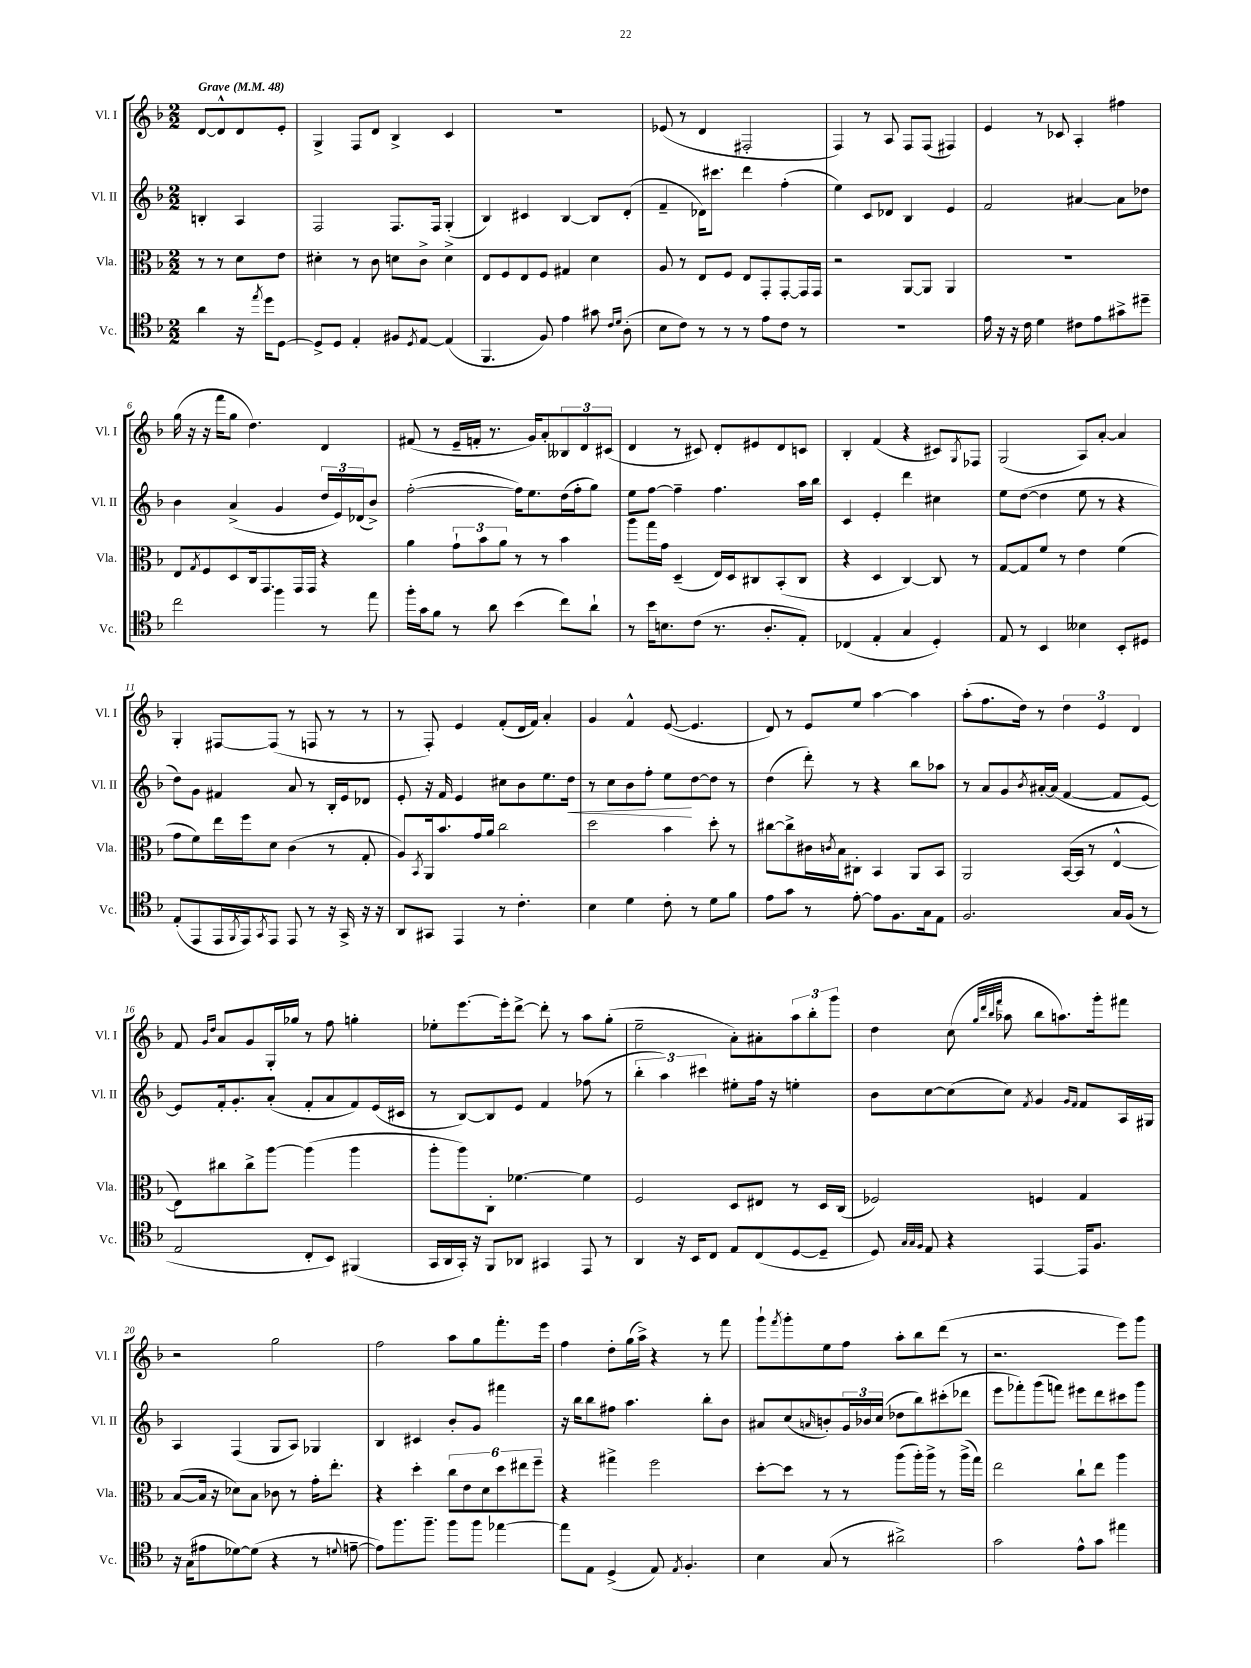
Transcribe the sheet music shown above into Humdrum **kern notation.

**kern	**kern	**kern	**kern
*staff4	*staff3	*staff2	*staff1
*clefC4	*clefC3	*clefG2	*clefG2
*k[b-]	*k[b-]	*k[b-]	*k[b-]
*M2/2	*M2/2	*M2/2	*M2/2
*MM48	*MM48	*MM48	*MM48
4a	8r	4B'	[8d
.	8r	.	8d^^]
16r	8d	4A	8d
8qee	.	.	.
16dd	.	.	.
[8D	8e	.	8e'
=	=	=	=
8D^]	4d#'	2F	4G^
8D	.	.	.
4E'	8r	.	8F
.	8c	.	8d
8F#	8d	8.F	4B-^
8qD	.	.	.
[8E	8c^	.	.
.	.	16F	.
(4E]	4d^	(4G'	4c
=	=	=	=
4.FF	8E	4B-)	1r
.	8F	.	.
.	8E	4c#	.
8F)	8F	.	.
4e	4G#	[4B-	.
8g#	4d	8B-]	.
16qqc	.	.	.
16qqd	.	.	.
(8A'	.	(8d'	.
=	=	=	=
8B-	8A	4f~	(8e-
8c)	8r	.	8r
8r	8E	16d-)	4d
.	.	8.ccc#	.
8r	8F	.	.
8r	8E	4ddd	2F#'
8e	8GG'	.	.
8c	[8GG'	(4ff'	.
8r	16GG]	.	.
.	16GG	.	.
=	=	=	=
1r	2r	4ee)	4F)
.	.	8c	8r
.	.	8d-	8A
.	[8AA	4B-	8F
.	8AA]	.	(8F
.	4AA	4e	4F#)
=	=	=	=
16e	1r	2f	4e
16r	.	.	.
16r	.	.	.
16c	.	.	.
4d	.	.	8r
.	.	.	8c-
8c#	.	[4a#	4A'
8e	.	.	.
8g#^	.	8a#]	4ff#
8dd#~	.	8dd-	.
=	=	=	=
2cc	8E	4b-	(16gg
.	.	.	16r
.	8qG	.	.
.	8F	.	16r
.	.	.	16fff
.	8D	(4a^	8gg
.	16C	.	4.dd)
.	8.GG	.	.
4ff	.	4g	.
.	16GG	.	.
.	16GG	.	.
8r	4r	24dd	4d
.	.	24e)	.
.	.	(24d-	.
8ee	.	8b-^)	.
=	=	=	=
16ff'	4a	([2ff'	(8f#
16g	.	.	.
8f	.	.	8r
8r	12g`	.	16e~
.	.	.	16f'
.	12b-	.	.
8a	.	.	8.r
.	12a	.	.
(4b-	8r	16ff])	.
.	.	8.ee	16g)
.	8r	.	8a'
8cc)	4b-	(16dd	12B--
.	.	16ff'	.
.	.	.	12d
8a`	.	8gg)	.
.	.	.	(12c#
=	=	=	=
8r	8aa	8ee	4d
16b-	16gg	[8ff	.
8.B	16g	.	.
.	(4D~	4ff~]	8r
(8c	.	.	8c#)
8.r	16E)	4.ff	8d'
.	16D	.	.
.	8C#	.	8e#
8.A'	.	.	.
.	(8BB-'	.	8d
8E')	8C#	16aa	8c
.	.	16bb-	.
=	=	=	=
(4C-	4r	4c	4B-'
4E'	4D	4e'	(4f
4G	[4C)	4ddd	4r
4D')	8C]	4cc#	8c#)
.	.	.	8qG
.	8r	.	8F-
=	=	=	=
8E	[8G	8ee	(2G
8r	8G]	([8dd	.
4BB-	8f	4dd]	.
.	8r	.	.
4B--	4e	8ee	8A)
.	.	8r	[8a'
8BB-'	(4f	4r	4a]
8D#	.	.	.
=	=	=	=
(8E'	8g	8dd)	4G'
8EE	8f)	8g	.
16EE	16ee	4f#	[8F#
8qFF	.	.	.
16EE)	16ff	.	.
8qGG	.	.	.
8EE	8d	.	(8F#]
8EE	(4c	8a	8r
8r	.	8r	8F
16r	8r	16B-'	8r
16GG^	.	16e	.
16r	8G'	8d-	8r
16r	.	.	.
=	=	=	=
8AA	8A)	8e'	8r
.	8qBB-	.	.
8GG#	16AA	16r	8F')
.	8.b-	16f	.
4EE	.	4e	4e
.	16g	.	.
.	16a	.	.
8r	2cc	8cc#	(8f'
4.c'	.	8b-	16d
.	.	.	16f)
.	.	8.ee	4a'
.	.	16dd	.
=	=	=	=
4B-	2dd	8r	4g
.	.	8cc	.
4d	.	8b-	4f^^
.	.	8ff'	.
8c'	4b-	8ee	([8e
8r	.	[8dd	4.e]
8d	8dd'	8dd]	.
8f	8r	8r	.
=	=	=	=
8e	[8cc#	(4dd	8d)
8g	8cc#^]	.	8r
8r	16c#	8ddd')	8e
.	8qc	.	.
.	16B-	.	.
[8e'	8C#'	8r	8ee
8e]	4BB-	4r	[4aa
8.F	.	.	.
.	8AA	8bb-	4aa]
16G	.	.	.
8E	8BB-	8aa-	.
=	=	=	=
2.F	2AA	8r	(8aa'
.	.	8a	8.ff
.	.	8g	.
.	.	.	16dd)
.	.	8qb-	.
.	.	[16a#'	8r
.	.	(16a#]	.
.	([16BB-	[4f	6dd
.	16BB-]	.	.
.	8r	.	.
.	.	.	6e
16G	[4E^^	8f]	.
(16F	.	.	.
.	.	.	6d
8r	.	[8e)	.
=	=	=	=
2E	8E])	8e]	8f
.	.	.	16qqg
.	.	.	16qqdd
.	8cc#	16f'	8a
.	.	8.g'	.
.	8cc#^	.	8g
.	[8aa	(8a'	16G'
.	.	.	16gg-
8C'	(4aa]	8f'	8r
8BB-)	.	8a	8ff
(4FF#	4aa	8f)	4gg'
.	.	(16e	.
.	.	16c#	.
=	=	=	=
16GG	8aa'	8r	8ee-'
16AA	.	.	.
16GG')	8aa)	[8B-)	[8.eee
16r	.	.	.
8FF	8C'	8B-]	.
.	.	.	16eee']
8AA-	[4.f-	8e	[8ddd^
4GG#	.	4f	8ddd']
.	.	.	8r
8EE	4f-]	(8ff-	8aa
8r	.	8r	(8gg'
=	=	=	=
4AA	2F	6bb-'	2ee~
.	.	6aa)	.
16r	.	.	.
16BB-	.	.	.
.	.	6ccc#	.
8C	.	.	.
8E	8D	8ee#'	8a')
(8C	8E#	16ff	8a#'
.	.	16r	.
[8D	8r	4ee'	12aa
.	.	.	12bb-'
8D~]	16D	.	.
.	.	.	12ggg
.	(16C	.	.
=	=	=	=
8D)	2F-)	8b-	4dd
32qqG	.	.	.
32qqG	.	.	.
32qqF	.	.	.
8E	.	[8cc	.
4r	.	(8cc]	(8cc
.	.	.	32qqgg
.	.	.	32qqddd
.	.	.	32qqbb-
.	.	.	32qqfff
.	.	8cc)	8aa-
.	.	8qf	.
[4EE	4F	4g	8bb-
.	.	.	8.aa)
.	.	16qqg	.
.	.	16qqf	.
16EE]	4G	8f	.
8.F	.	.	16ggg'
.	.	16A	8fff#
.	.	16G#	.
=	=	=	=
16r	([8B-	4A	2r
(16G	.	.	.
8e#	16B-]	.	.
.	16r	.	.
[8d-)	8d-)	(4F	.
(8d-]	8B-	.	.
4r	8c-	8G	2gg
.	8r	8A)	.
8r	16g'	4G-	.
.	8.ee'	.	.
8qqd	.	.	.
[8e~	.	.	.
=	=	=	=
8e])	4r	4B-	2ff
8.ff	.	.	.
.	4dd'	4c#	.
8.ff~	.	.	.
8ff	12cc	8b-'	8aa
.	12e	.	.
8ff	.	8g	8gg
.	12d	.	.
[4ee-	12dd	4fff#	8.fff'
.	12ee#	.	.
.	12ff~	.	.
.	.	.	16eee
=	=	=	=
8ee-]	4r	16r	4ff
.	.	16bb-	.
8E	.	8bb-	.
(4D^	4gg#^	8ff#	8dd'
.	.	4.aa	(16gg
.	.	.	16aa^)
8E)	2ff	.	4r
8qE	.	.	.
4.F'	.	.	.
.	.	8bb-'	8r
.	.	8b-	8fff
=	=	=	=
4B-	[8dd'	8a#	8ggg`
.	.	.	8qfff
.	8dd]	(8cc	8ggg'
.	.	16qqa	.
(8G	8r	8b')	8ee
8r	8r	24g	8ff
.	.	24b-	.
.	.	(24cc	.
2a#^)	(8aa	8dd-	8aa'
.	16aa')	8bb-)	8bb-
.	16aa^	.	.
.	8r	(8ccc#'	(8ddd
.	(16aa^	8ddd-	8r
.	16gg)	.	.
=	=	=	=
2g	2ee	8eee	2.r
.	.	8fff-')	.
.	.	(8ggg	.
.	.	8fff)	.
8e^^	8cc`	8eee#	.
8g	8ee	8ddd	.
4ee#	4aa	8ccc#	8eee)
.	.	8ggg	8ggg
==	==	==	==
*-	*-	*-	*-
